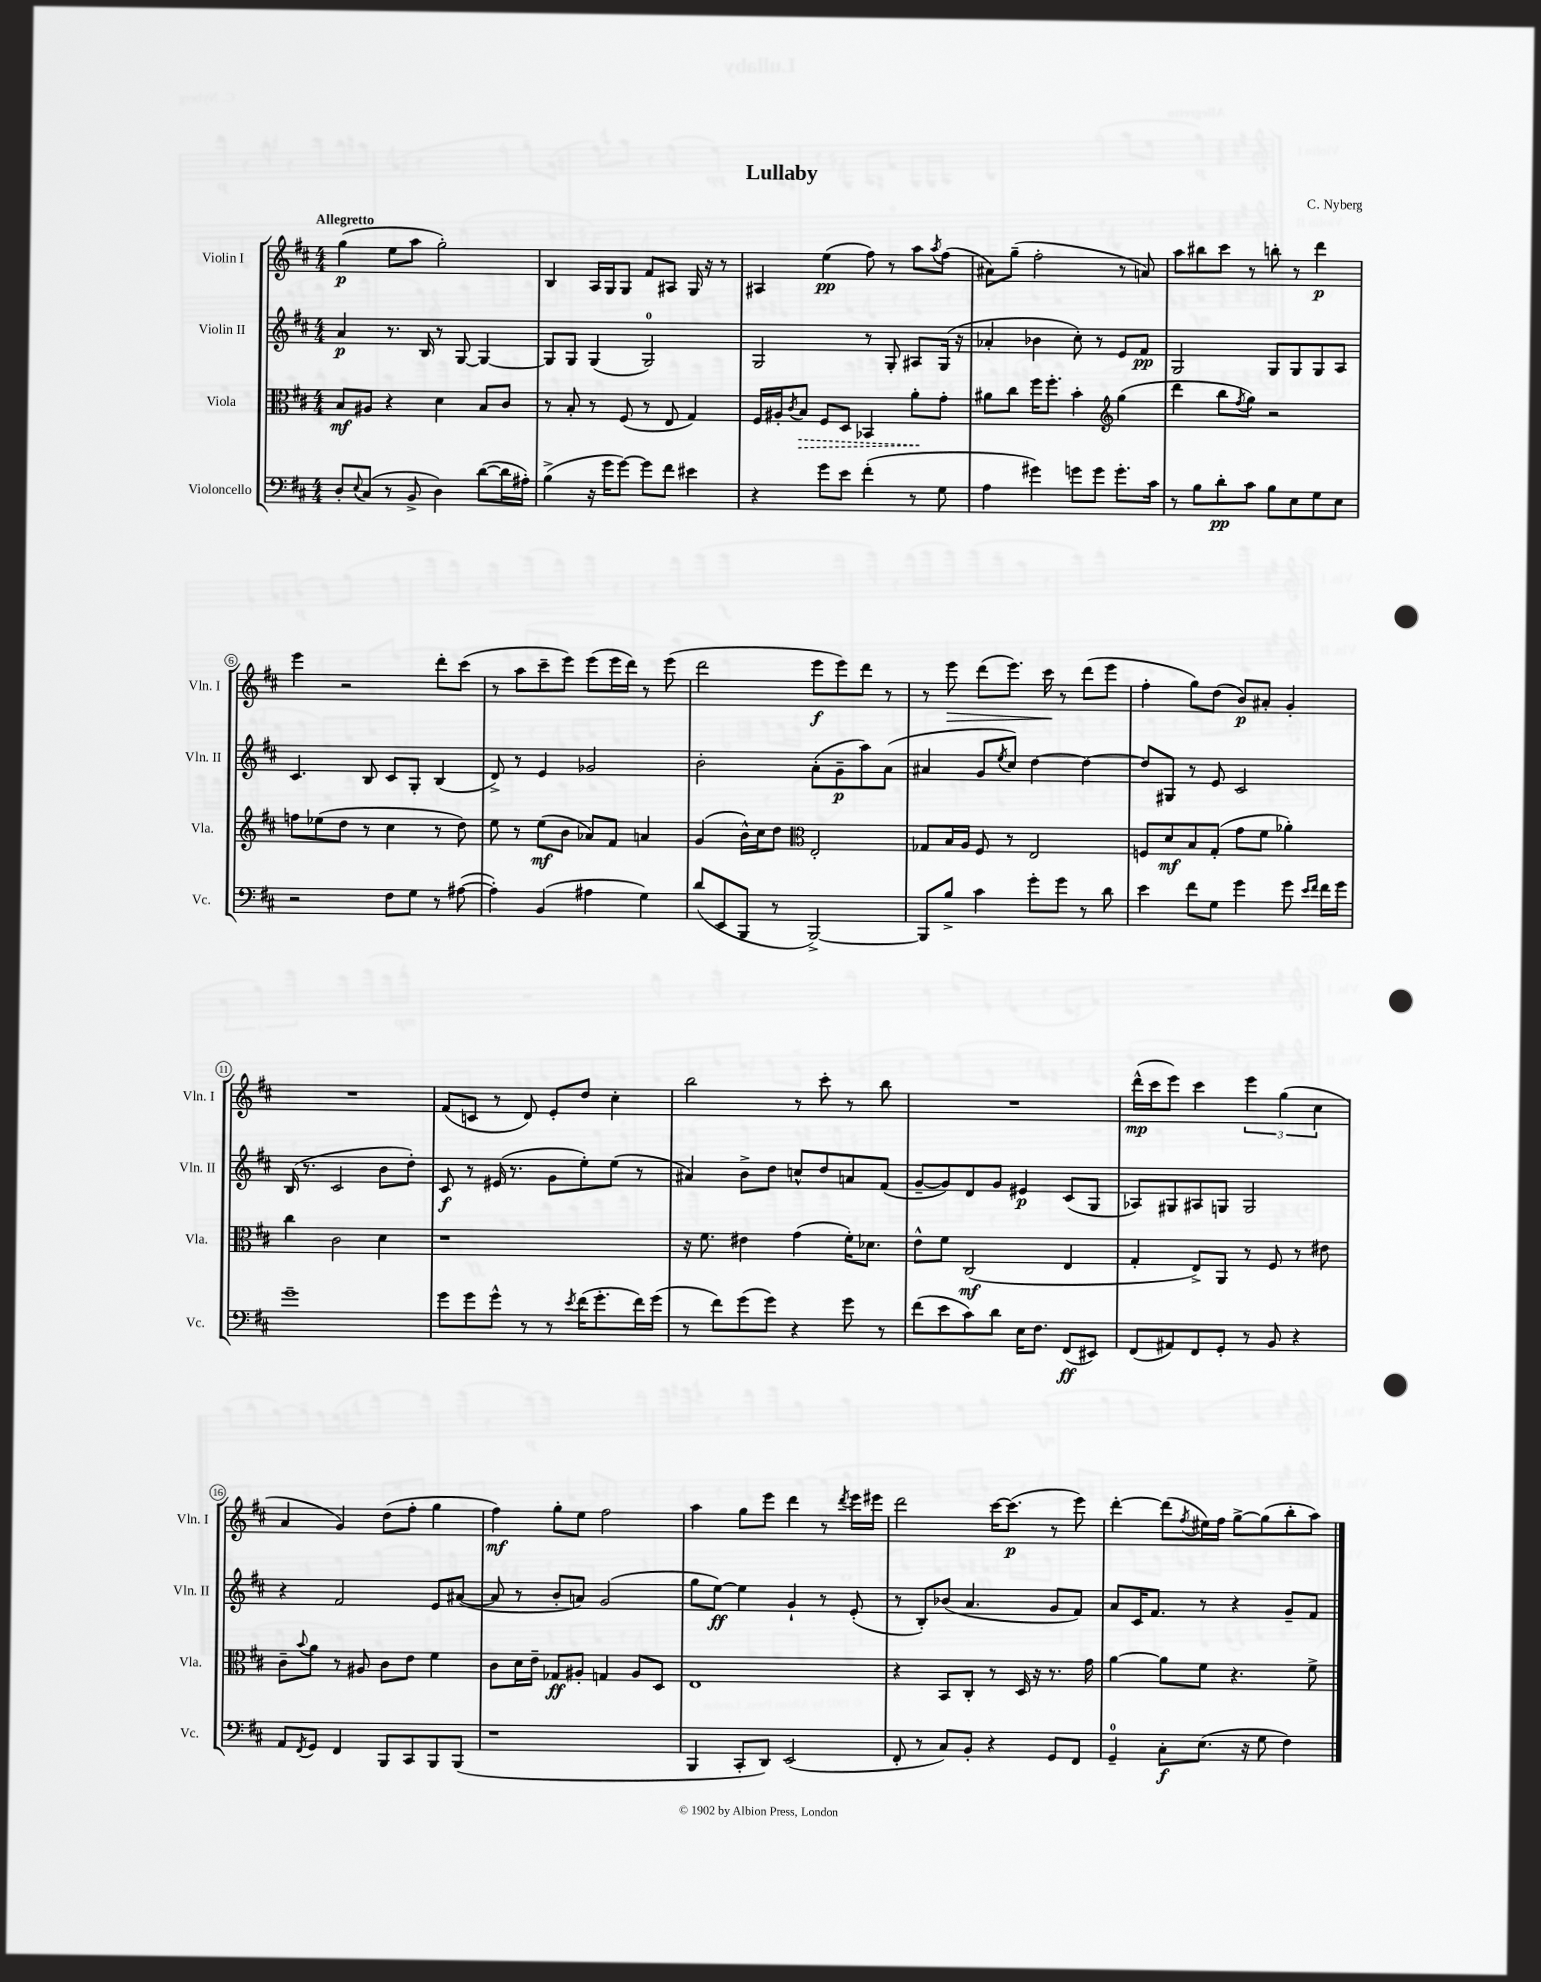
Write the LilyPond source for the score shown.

\header { title = "Lullaby" composer = "C. Nyberg" }
<<
\new StaffGroup <<
\new Staff = "s0" \with { instrumentName = "Violin I" shortInstrumentName = "Vln. I" } {
    \clef treble \key d \major \numericTimeSignature \time 4/4 \tempo "Allegretto"
    g''4\p( e''8 a''8 g''2-.) |
    b4 a16 g16 g8 fis'8 ais8 g16 r16 r8 |
    ais4 e''4\pp( fis''8) r8 a''8 \acciaccatura { a''8 } fis''8( |
    ais'8) g''8--( fis''2-. r8 a'8) |
    a''8 bis''8 cis'''8 r8 b''8-. r8 d'''4\p |
    e'''4 r2 d'''8-. cis'''8( |
    r8 a''8 cis'''8-- e'''8) e'''8( e'''16 d'''16) r8 e'''8( |
    d'''2 e'''8\f e'''8) d'''8 r8 |
    r8 e'''8\> d'''8( e'''8.) cis'''16\! r8 d'''8( e'''8 |
    fis''4-. g''8) d''8( b'8\p) ais'8-. g'4-. |
    R1 |
    fis'8( c'8 r8 d'8) e'8-. d''8 cis''4-. |
    b''2 r8 cis'''8-. r8 b''8 |
    R1 |
    d'''16-^\mp( cis'''16 e'''8) cis'''4 \tuplet 3/2 { e'''4 g''4( cis''4 } |
    a'4 g'4) d''8( fis''8-. g''4 |
    fis''4\mf) g''8-. e''8 fis''2 |
    a''4 g''8 e'''8 d'''4 r8 \acciaccatura { d'''8 } e'''16 eis'''16 |
    d'''2 cis'''16~ cis'''8.\p( r8 e'''8) |
    d'''4~-. d'''8( \acciaccatura { fis''8 } eis''16) fis''16 g''8~-> g''8( b''8-. a''8) \bar "|." |
}
\new Staff = "s1" \with { instrumentName = "Violin II" shortInstrumentName = "Vln. II" } {
    \clef treble \key d \major \numericTimeSignature \time 4/4
    a'4\p r8. b16 r8 g8~ g4~ |
    g8 g8 g4( g2-0) |
    g2 r8 g8-. ais8 g16( r16 |
    aes'4-. bes'4 cis''8-.) r8 e'8 fis'8\pp |
    g2 g8 g8 g8 a8 |
    cis'4. b8 cis'8 g8-. b4( |
    d'8->) r8 e'4 ges'2 |
    b'2-. a'8-.( g'8--\p a''8) a'8( |
    ais'4 g'8 \acciaccatura { e''8 } cis''8) d''4~ d''4~ |
    d''8 gis8 r8 e'8 cis'2 |
    b16( r8. cis'2 b'8 d''8-.) |
    cis'8\f r8 eis'16( r8. g'8 e''8-.) e''8( r8 |
    ais'4) b'8-> d''8 c''8-^ d''8 a'8 fis'8( |
    g'8~-- g'8) d'8 g'8 eis'4\p cis'8( g8 |
    aes8) gis8 ais8 g8 g2 |
    r4 fis'2 e'8 ais'8~( |
    ais'8 r8 b'8-. a'8) g'2( |
    g''8 e''8~\ff) e''4 g'4-! r8 e'8-.( |
    r8 b8-.) bes'8( a'4. g'8 fis'8) |
    a'8 cis'16 fis'8. r8 r4 g'8-- fis'8 \bar "|." |
}
\new Staff = "s2" \with { instrumentName = "Viola" shortInstrumentName = "Vla." } {
    \clef alto \key d \major \numericTimeSignature \time 4/4
    b8\mf ais8 r4 d'4 b8 cis'8 |
    r8 b8-. r8 fis8( r8 e8 g4) |
    fis16 ais16-. \acciaccatura { cis'8 } \once \override Hairpin.style = #'dashed-line b8\> fis8 d8 bes,4 a'8-.\! g'8-. |
    ais'8 cis''8 fis''16 fis''8.-. b'4-. \clef treble g''4( |
    d'''4 b''8 \acciaccatura { fis''8 } g''8) r2 |
    f''8 ees''8( d''8 r8 cis''4 r8 d''8) |
    e''8 r8 e''8\mf( b'8 aes'8) fis'8 a'4 |
    g'4( b'16-^) cis''16 d''8 \clef alto e2-. |
    ges8 b16 a16 fis8 r8 e2 |
    f8 d'8\mf b8 g8-.( g'8 fis'8 aes'4-.) |
    cis''4 cis'2 d'4 |
    r1 |
    r16 fis'8. eis'4 g'4( fis'16-.) des'8. |
    e'8-^ fis'8 cis2\mf( e4 |
    g4-. e8->) a,8 r8 fis8 r8 eis'8 |
    cis'8-- \appoggiatura { b'8 } a'8 r8 ais8 cis'8 e'8 fis'4 |
    cis'8 d'16 e'16-- ges8\ff ais8-. g4 ais8 d8 |
    e1 |
    r4 b,8 cis8-. r8 d16 r16 r8. g'16 |
    a'4~ a'8 fis'8 r4. fis'8-> \bar "|." |
}
\new Staff = "s3" \with { instrumentName = "Violoncello" shortInstrumentName = "Vc." } {
    \clef bass \key d \major \numericTimeSignature \time 4/4
    d8-. \appoggiatura { e8 } cis8( r8 b,8-> d4) d'8~( d'16 ais16-.) |
    b4->( r16 g'16 g'8~) g'8 fis'8 eis'4 |
    r4 g'8 e'8 fis'4-.( r8 g8 |
    a4 gis'4) g'8 g'8 g'8.-. cis'16 |
    r8 b8 d'8-.\pp cis'8 b8 e8 g8 e8 |
    r2 fis8 g8 r8 ais8~( |
    ais4-.) b,4( ais4 g4) |
    d'8( e,8 b,,8 r8 b,,2~->) |
    b,,8 b8-> cis'4 g'8-. g'8 r8 d'8 |
    e'4 fis'8 g8 g'4 g'8 \grace { e'16 fis'16 } fis'16 g'16 |
    g'1-- |
    g'8 g'8 g'8-^ r8 r8 \acciaccatura { e'8 } fis'16( g'8.-. fis'16) g'16( |
    r8 fis'8) g'8( g'8) r4 g'8 r8 |
    fis'8( e'8 cis'8) d'8 e16 fis8. fis,8\ff( eis,8) |
    fis,8( ais,8) fis,8 g,8-. r8 b,8 r4 |
    a,8 \acciaccatura { fis,8 } g,8 fis,4 b,,8 cis,8 b,,8 b,,8( |
    r1 |
    b,,4 cis,8-. d,8) e,2( |
    fis,8-. r8 cis8) b,8-. r4 g,8 fis,8 |
    g,4-0-- cis8-.\f e8.( r16 g8 fis4) \bar "|." |
}
>>
>>
\layout { \context { \Score \override BarNumber.stencil = #(make-stencil-circler 0.1 0.3 ly:text-interface::print) } }
